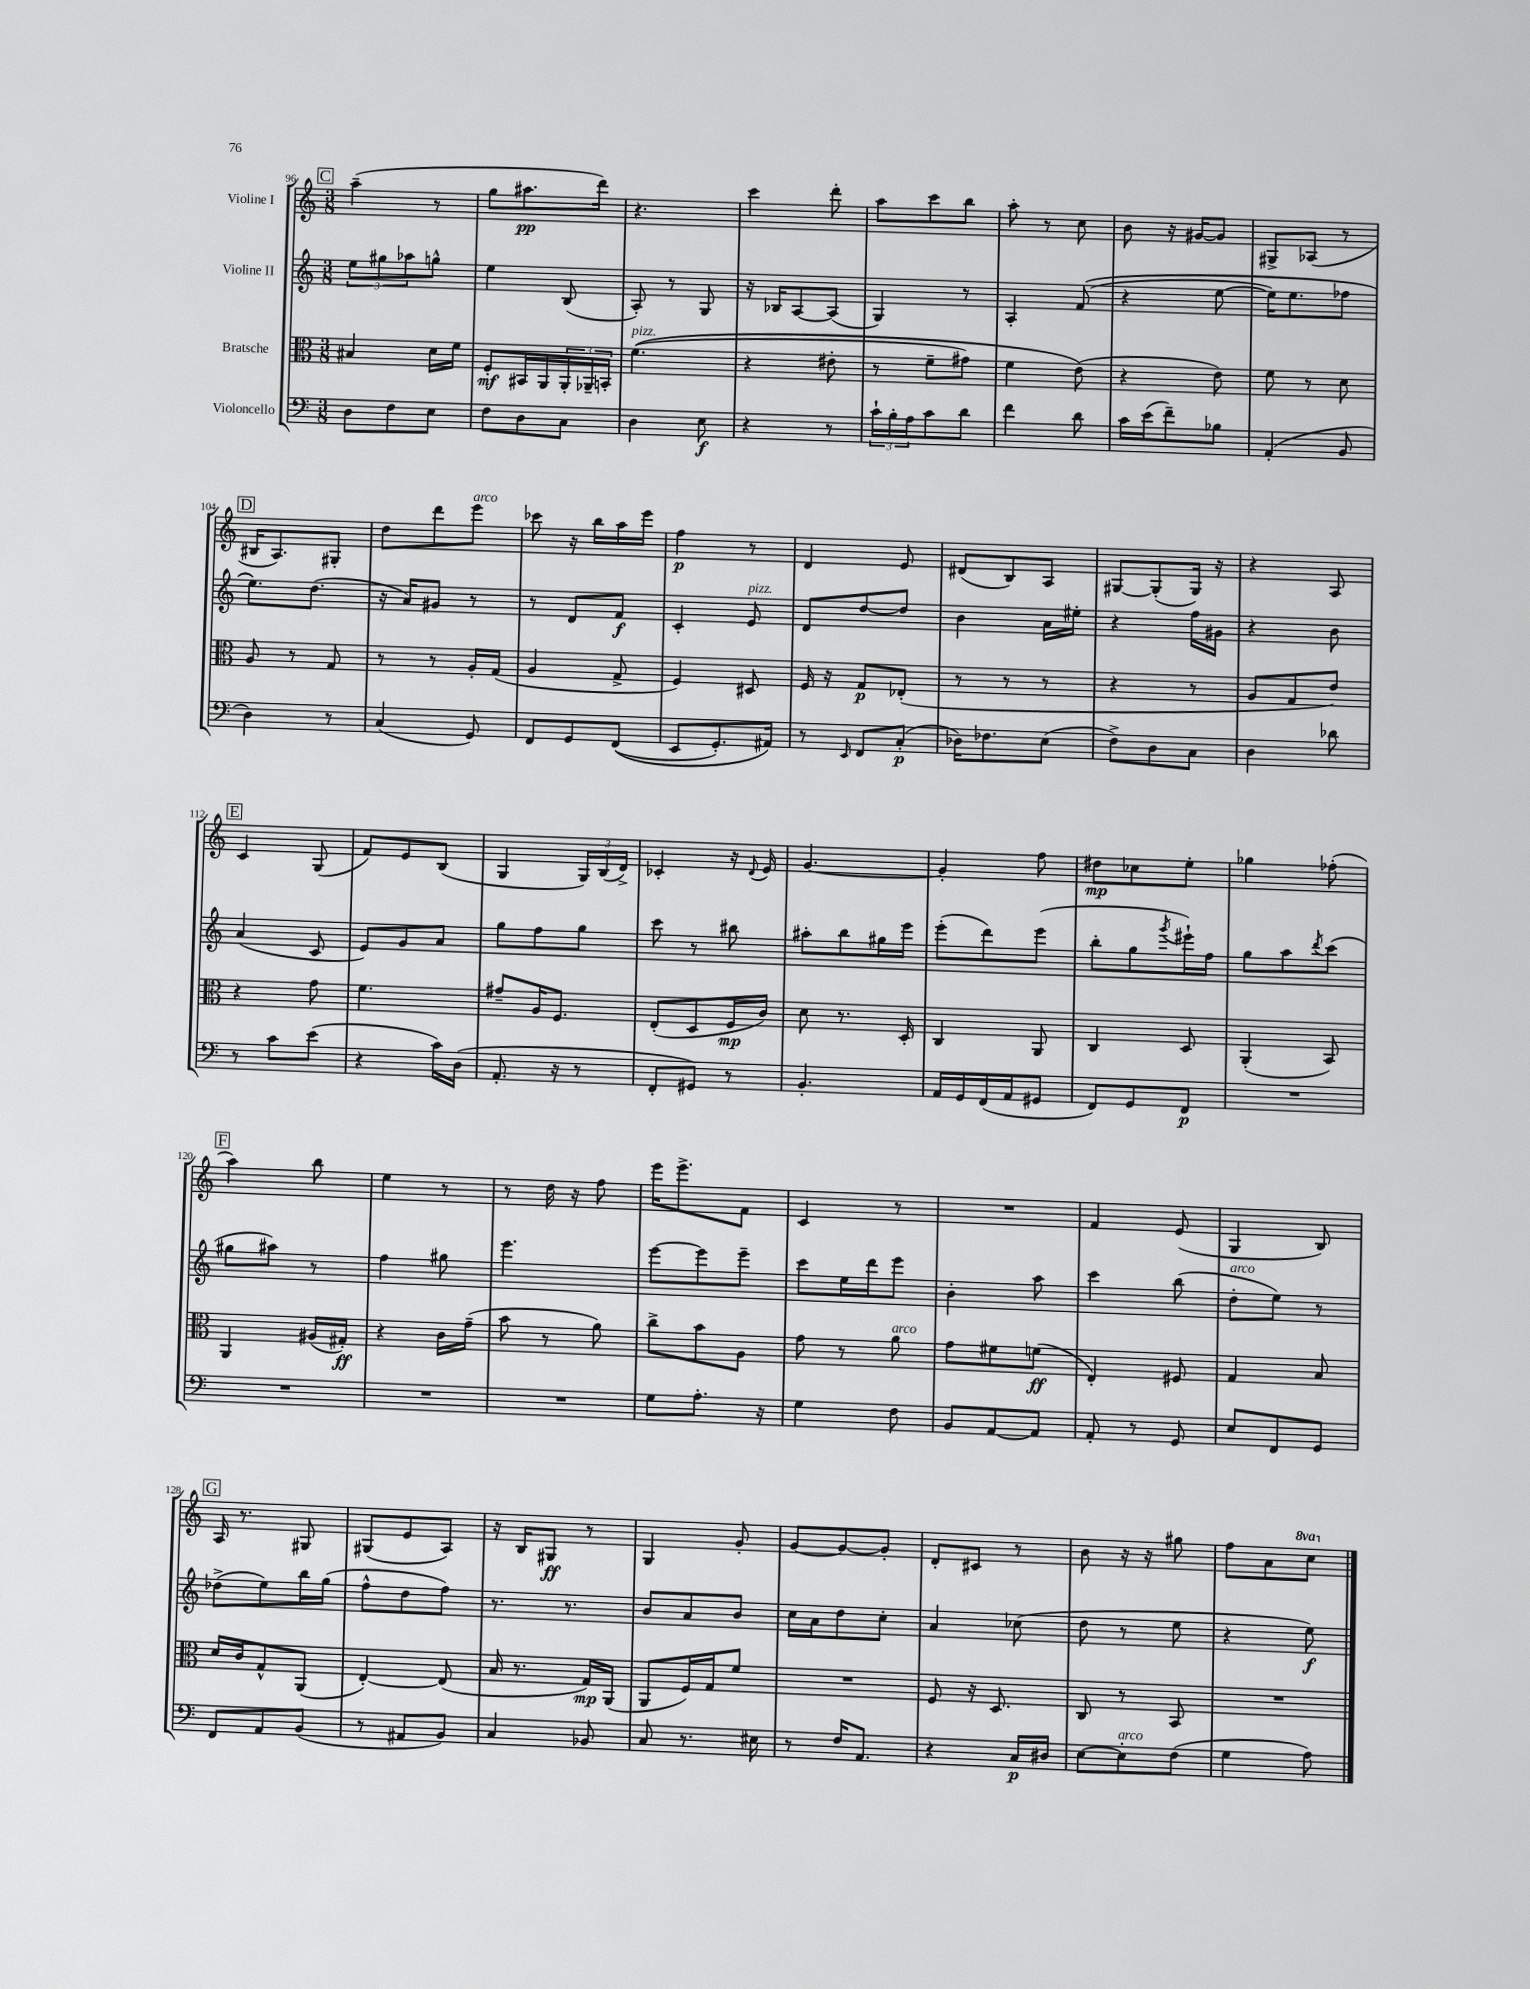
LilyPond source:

<<
\new StaffGroup <<
\new Staff = "s0" \with { instrumentName = "Violine I" } {
    \clef treble \key c \major \numericTimeSignature \time 3/8 \set Staff.ottavationMarkups = #ottavation-simple-ordinals
    \mark \markup { \box "C" } a''4--( r8 |
    g''8 ais''8.\pp d'''16) |
    r4. |
    c'''4 d'''8-. |
    a''8 c'''8 b''8 |
    a''8-. r8 c''8 |
    b'8 r16 gis'16~ gis'8 |
    gis8-> aes8( r8 |
    \mark \markup { \box "D" } bis16 a8.) gis8-. |
    d''8 d'''8 e'''8^\markup { \italic "arco" } |
    ces'''8 r16 b''16 a''16 e'''16 |
    f''4\p r8 |
    d'4 e'8 |
    dis'8( b8) a8 |
    gis8~ gis8-.( gis16) r16 |
    r4 a8 |
    \mark \markup { \box "E" } c'4 g8( |
    f'8) e'8 b8( |
    g4 \tuplet 3/2 { g16) b16( d'16->) } |
    ces'4-. r16 \appoggiatura { d'8 } e'16 |
    g'4.~ |
    g'4-. f''8 |
    dis''8\mp ces''8 e''8-. |
    ges''4 fes''8-.( |
    \mark \markup { \box "F" } a''4) b''8 |
    e''4 r8 |
    r8 d''16 r16 f''8 |
    e'''16 e'''8.-> f'8 |
    c'4 r8 |
    R4. |
    f'4 e'8( |
    g4 b8) |
    \mark \markup { \box "G" } a16 r8. gis8 |
    gis8( e'8 a8) |
    r16 b16 gis8\ff r8 |
    g4 g'8-. |
    g'8~ g'8~ g'8-. |
    d'8-. cis'8 r8 |
    b'8 r16 r16 gis''8 |
    f''8 a'8 \ottava #1 c'''8 \ottava #0 \bar "|." |
}
\new Staff = "s1" \with { instrumentName = "Violine II" } {
    \clef treble \key c \major \numericTimeSignature \time 3/8
    \mark \markup { \box "C" } \tuplet 3/2 { e''8 gis''8 aes''8 } g''8-^ |
    e''4 b8( |
    a8-.) r8 g8 |
    r16 bes16 a8~ a8( |
    g4) r8 |
    a4-. f'8(\( |
    r4 e''8~ |
    e''16) e''8. fes''8 |
    \mark \markup { \box "D" } e''8.\) d''8.( |
    r16 a'16) gis'8 r8 |
    r8 d'8 f'8\f |
    c'4-. e'8^\markup { \italic "pizz." } |
    d'8 d''8~ d''8 |
    b'4 a'16 eis''16-. |
    r4 f''16 gis'16 |
    r4 b'8 |
    \mark \markup { \box "E" } a'4( c'8 |
    e'8) g'8 a'8 |
    g''8 f''8 g''8 |
    c'''8 r8 bis''8 |
    ais''8-. b''8 gis''16 e'''16 |
    e'''8-.( d'''8) e'''8( |
    b''8-. g''8 \acciaccatura { g'''8 } eis'''16-!) f''16 |
    g''8 a''8 \acciaccatura { d'''8 } c'''8( |
    \mark \markup { \box "F" } gis''8 ais''8) r8 |
    f''4 gis''8 |
    e'''4. |
    e'''8~ e'''8 e'''8-- |
    c'''8 e''16 d'''16 e'''8 |
    b'4-. a''8 |
    c'''4 b''8( |
    d''8-.^\markup { \italic "arco" } e''8) r8 |
    \mark \markup { \box "G" } des''8->( e''8) b''16 g''16( |
    f''8-^ d''8 f''8) |
    r8. r8. |
    b'8 a'8 b'8 |
    c''16 a'16 d''8 c''8-. |
    a'4 ces''8( |
    d''8 r8 e''8 |
    r4 e''8\f) \bar "|." |
}
\new Staff = "s2" \with { instrumentName = "Bratsche" } {
    \clef alto \key c \major \numericTimeSignature \time 3/8
    \mark \markup { \box "C" } bis4 d'16 f'16 |
    f8-.\mf bis,16 a,16 \tuplet 3/2 { a,16-. aes,16-- b,16-. } |
    f'4.^\markup { \italic "pizz." }(\( |
    r4 eis'8-. |
    r8 f'8-- gis'8) |
    f'4 e'8(\) |
    r4 e'8) |
    f'8 r8 d'8 |
    \mark \markup { \box "D" } a8 r8 g8 |
    r8 r8 a16-. g16( |
    a4 g8-> |
    f4) dis8 |
    f16 r16 g8\p ees8-.( |
    r8 r8 r8 |
    r4 r8 |
    a8 g8 e'8) |
    \mark \markup { \box "E" } r4 g'8 |
    f'4. |
    gis'8-- a16 f8. |
    e8-.( d8 f16\mp c'16) |
    d'8 r8. d16-. |
    c4 a,8 |
    c4 d8 |
    a,4-.( b,8) |
    \mark \markup { \box "F" } a,4 ais16( gis16-.\ff) |
    r4 c'16 g'16--( |
    b'8 r8 a'8) |
    c''8-> b'8 a8 |
    g'8 r8 a'8^\markup { \italic "arco" } |
    g'8 fis'8 f'8\ff( |
    e4-.) fis8 |
    g4 b8 |
    \mark \markup { \box "G" } d'16 c'16 g8-^ a,8( |
    e4~-.) e8( |
    b16 r8. g16\mp) a,16( |
    a,8 f16) g16 f'8 |
    R4. |
    f8 r16 d8. |
    c8 r8 b,8 |
    R4. \bar "|." |
}
\new Staff = "s3" \with { instrumentName = "Violoncello" } {
    \clef bass \key c \major \numericTimeSignature \time 3/8
    \mark \markup { \box "C" } d8 f8 e8 |
    f8 d8 c8 |
    d4 e8\f |
    r4 r8 |
    \tuplet 3/2 { c'16-! b16-. a16 } c'8 d'8 |
    f'4 d'8 |
    c'16 e'16( f'8--) bes8 |
    a,4-.( b,8 |
    \mark \markup { \box "D" } d4) r8 |
    c4( g,8) |
    f,8 g,8 f,8(\( |
    e,8 g,8.-.) ais,16\) |
    r8 \grace { e,16 } f,8 c8-.\p( |
    des16) fes8. e8( |
    f8->) d8 c8 |
    d4 des'8 |
    \mark \markup { \box "E" } r8 c'8 e'8( |
    r4 c'16) d16( |
    a,8.-. r16 r8 |
    f,8-. gis,8) r8 |
    b,4.-. |
    a,16 g,16 f,16( a,16 gis,8 |
    f,8) g,8 f,8\p |
    R4. |
    \mark \markup { \box "F" } R4. |
    R4. |
    R4. |
    g8 a8.-. r16 |
    g4 f8 |
    b,8 a,8~ a,8 |
    a,8-. r8 g,8 |
    e8 f,8 g,8 |
    \mark \markup { \box "G" } f,8 a,8 b,8( |
    r8 ais,8 b,8) |
    c4 bes,8 |
    c8 r8. eis16 |
    r8 f16 a,8. |
    r4 c16\p dis16 |
    e8~ e8-.^\markup { \italic "arco" } f8( |
    g4 a8) \bar "|." |
}
>>
>>
\layout { \context { \Score currentBarNumber = #96 } }
